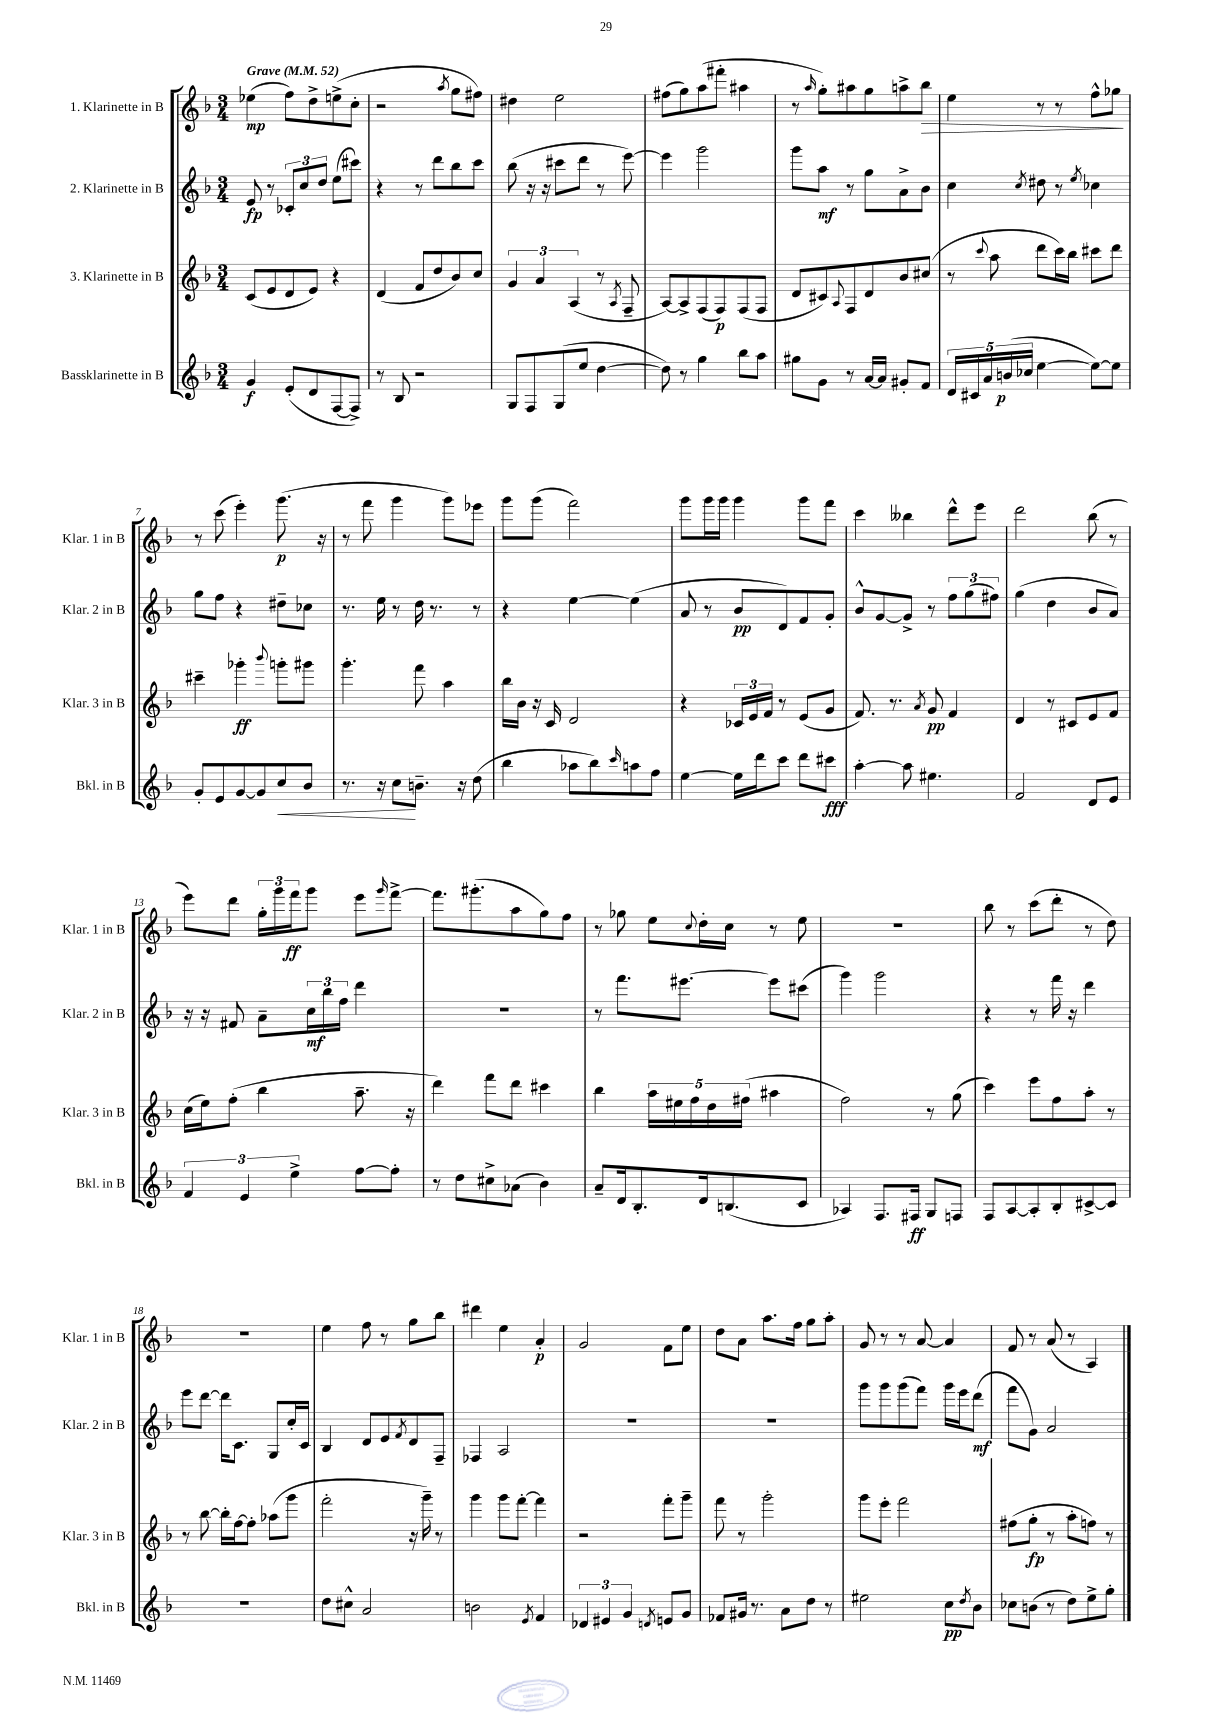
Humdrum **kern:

**kern	**kern	**kern	**kern
*staff4	*staff3	*staff2	*staff1
*clefG2	*clefG2	*clefG2	*clefG2
*k[b-]	*k[b-]	*k[b-]	*k[b-]
*M3/4	*M3/4	*M3/4	*M3/4
*MM52	*MM52	*MM52	*MM52
4g	(8c	8e	(4ee-
.	8e	8r	.
(8e'	8d	12c-'	8ff)
.	.	12cc	.
8d	8e)	.	8dd^
.	.	12dd	.
[8F	4r	(8ee	(8ee^
8F^])	.	8ccc#)	8cc'
=	=	=	=
8r	(4d	4r	2r
8B-	.	.	.
2r	8f	8r	.
.	8dd	8ddd	.
.	.	.	8qaa
.	8b-)	8bb-	8gg
.	8cc	8ccc	8ff#)
=	=	=	=
8G	6g	(8bb-	4dd#
8F	.	16r	.
.	6a	.	.
.	.	16r	.
(8G	.	8ccc#	2ee
.	(6A	.	.
8ee	.	8ddd	.
[4dd	8r	8r	.
.	8qA	.	.
.	8F~	[8eee)	.
=	=	=	=
8dd])	[8A)	4eee]	(8ff#
8r	8A^]	.	8gg)
4gg	(8F	2ggg	(8aa
.	8F)	.	8fff#'
8bb-	(8F	.	4aa#
8aa	8F	.	.
=	=	=	=
8gg#	8d	8ggg	8r
.	.	.	16qqaa
8g	8c#)	8aa	8gg')
.	8qqA	.	.
8r	8F	8r	8aa#
[16a	8d	8gg	8gg
16a]	.	.	.
8g#'	8b-	8a^	8aa^
8f	(8cc#	8b-	8bb-
=	=	=	=
20d	8r	4cc	4ee
20c#	.	.	.
20a	.	.	.
.	8qqccc	.	.
.	8aa	.	.
(20b	.	.	.
20cc-	.	.	.
.	.	8qcc	.
[4ee	8ddd	8dd#	8r
.	16ccc)	8r	8r
.	16bb-	.	.
.	.	8qee	.
8ee_)	8ccc#	4cc-	8ff^^
8ee]	8ddd	.	8gg-
=	=	=	=
8g'	4ccc#~	8gg	8r
8e	.	8ff	(8ccc
[8g	4ggg-'	4r	4eee')
8g]	.	.	.
.	8qqbbb-	.	.
8cc	8ggg'	8dd#~	(8.ggg
8b-	8ggg#	8cc-	.
.	.	.	16r
=	=	=	=
8.r	4.ggg'	8.r	8r
.	.	.	8fff
16r	.	16ee	.
8cc	.	8r	4ggg
8.b~	8fff	16dd	.
.	.	8.r	.
.	4aa	.	8ggg)
16r	.	.	.
(8dd	.	8r	8eee-
=	=	=	=
4bb-	16bb-	4r	8ggg
.	16b-	.	.
.	16r	.	(8ggg
.	16c	.	.
8aa-	2d	[4ee	2fff)
8bb-)	.	.	.
16qqccc	.	.	.
8aa	.	(4ee]	.
8ff	.	.	.
=	=	=	=
[4ee	4r	8a	8ggg
.	.	8r	16ggg
.	.	.	16ggg
16ee]	24c-	8b-	4ggg
.	24e	.	.
16ddd	.	.	.
.	24f	.	.
8ccc	8r	8d)	.
8ddd	(8e	8f	8ggg
8ccc#	8g	8g'	8fff
=	=	=	=
[4aa'	8.f)	8b-^^	4ccc
.	.	[8g	.
.	8.r	.	.
8aa]	.	8g^]	4bb--
.	8qa	.	.
4.ee#	8g	8r	.
.	4f	12ff	8ddd^^
.	.	(12gg	.
.	.	.	8eee
.	.	12ff#)	.
=	=	=	=
2f	4d	(4gg	2ddd
.	8r	4dd	.
.	8c#	.	.
8d	8e	8b-	(8bb-
8e	8f	8a)	8r
=	=	=	=
6f	(16cc	16r	8eee)
.	16ee)	16r	.
.	(8ff'	8f#	8ddd
6e	.	.	.
.	4bb-	8a~	24gg'
.	.	.	24ggg
6ee^	.	.	24fff
.	.	24cc	8ggg
.	.	24bb-	.
.	.	24ff	.
[8ff	8.aa~	4ddd	8eee
.	.	.	16qqggg
8ff']	.	.	[8fff^
.	16r	.	.
=	=	=	=
8r	4ddd)	2.r	8.fff]
8dd	.	.	.
.	.	.	(8.ggg#'
8cc#^	8fff	.	.
(8a-	8ddd	.	8aa
4b-)	4ccc#	.	8gg)
.	.	.	8ff
=	=	=	=
8a~	4bb-	8r	8r
16d	.	8.fff	8gg-
8.B-'	.	.	.
.	20aa	.	8ee
.	20ee#	.	.
.	.	[8.eee#	.
.	20ff	.	.
.	.	.	8qqcc
16d	.	.	16dd'
.	20dd	.	.
(8.B	.	.	16cc
.	(20ff#	.	.
.	4aa#	8eee#]	8r
8c	.	(8ccc#	8ee
=	=	=	=
4A-)	2ff)	4ggg)	2.r
8.F	.	2ggg	.
16F#	.	.	.
8G	8r	.	.
8F	(8gg	.	.
=	=	=	=
8F	4ccc)	4r	8bb-
[8A	.	.	8r
8A']	8eee	8r	(8ccc
8B-'	8ff	16fff	8ddd'
.	.	16r	.
[8c#^	8aa'	4ddd	8r
8c#]	8r	.	8dd)
=	=	=	=
2.r	8r	8eee	2.r
.	[8bb-	[8ddd	.
.	16bb-']	16ddd]	.
.	[16ff	8.c	.
.	8ff']	.	.
.	(8aa-	8G	.
.	8ggg	16cc'	.
.	.	16c	.
=	=	=	=
8dd	2fff'	4B-	4ee
8cc#^^	.	.	.
2a	.	8d	8ff
.	.	8e	8r
.	.	8qf	.
.	16r	8d	8gg
.	16ggg~)	.	.
.	8r	8F~	8bb-
=	=	=	=
2b	4ggg	4F-	4ddd#
.	8ggg	2A	4ee
.	[8fff'	.	.
8qe	.	.	.
4f	4fff]	.	4a'
=	=	=	=
6d-	2r	2.r	2g
6e#	.	.	.
6g	.	.	.
8qd	.	.	.
8e	8fff'	.	8f
8g	8ggg~	.	8ee
=	=	=	=
8f-	8fff	2.r	8dd
16g#	8r	.	8a
8.r	.	.	.
.	2ggg'	.	8.aa
8a	.	.	.
.	.	.	16ff
8dd	.	.	8gg
8r	.	.	8aa'
=	=	=	=
2ee#	8ggg	8ggg	8g
.	8eee'	8ggg	8r
.	2fff	(8ggg	8r
.	.	8fff)	[8a
8cc	.	16ggg	4a]
.	.	16eee	.
8qdd	.	.	.
8b-	.	(8ddd	.
=	=	=	=
8cc-	(8ff#	8fff	8f
(8b	8gg'	8g)	8r
8r	8r	2a	(8a
8dd)	8aa'	.	8r
8ee^	8ff)	.	4A)
8gg'	8r	.	.
==	==	==	==
*-	*-	*-	*-
